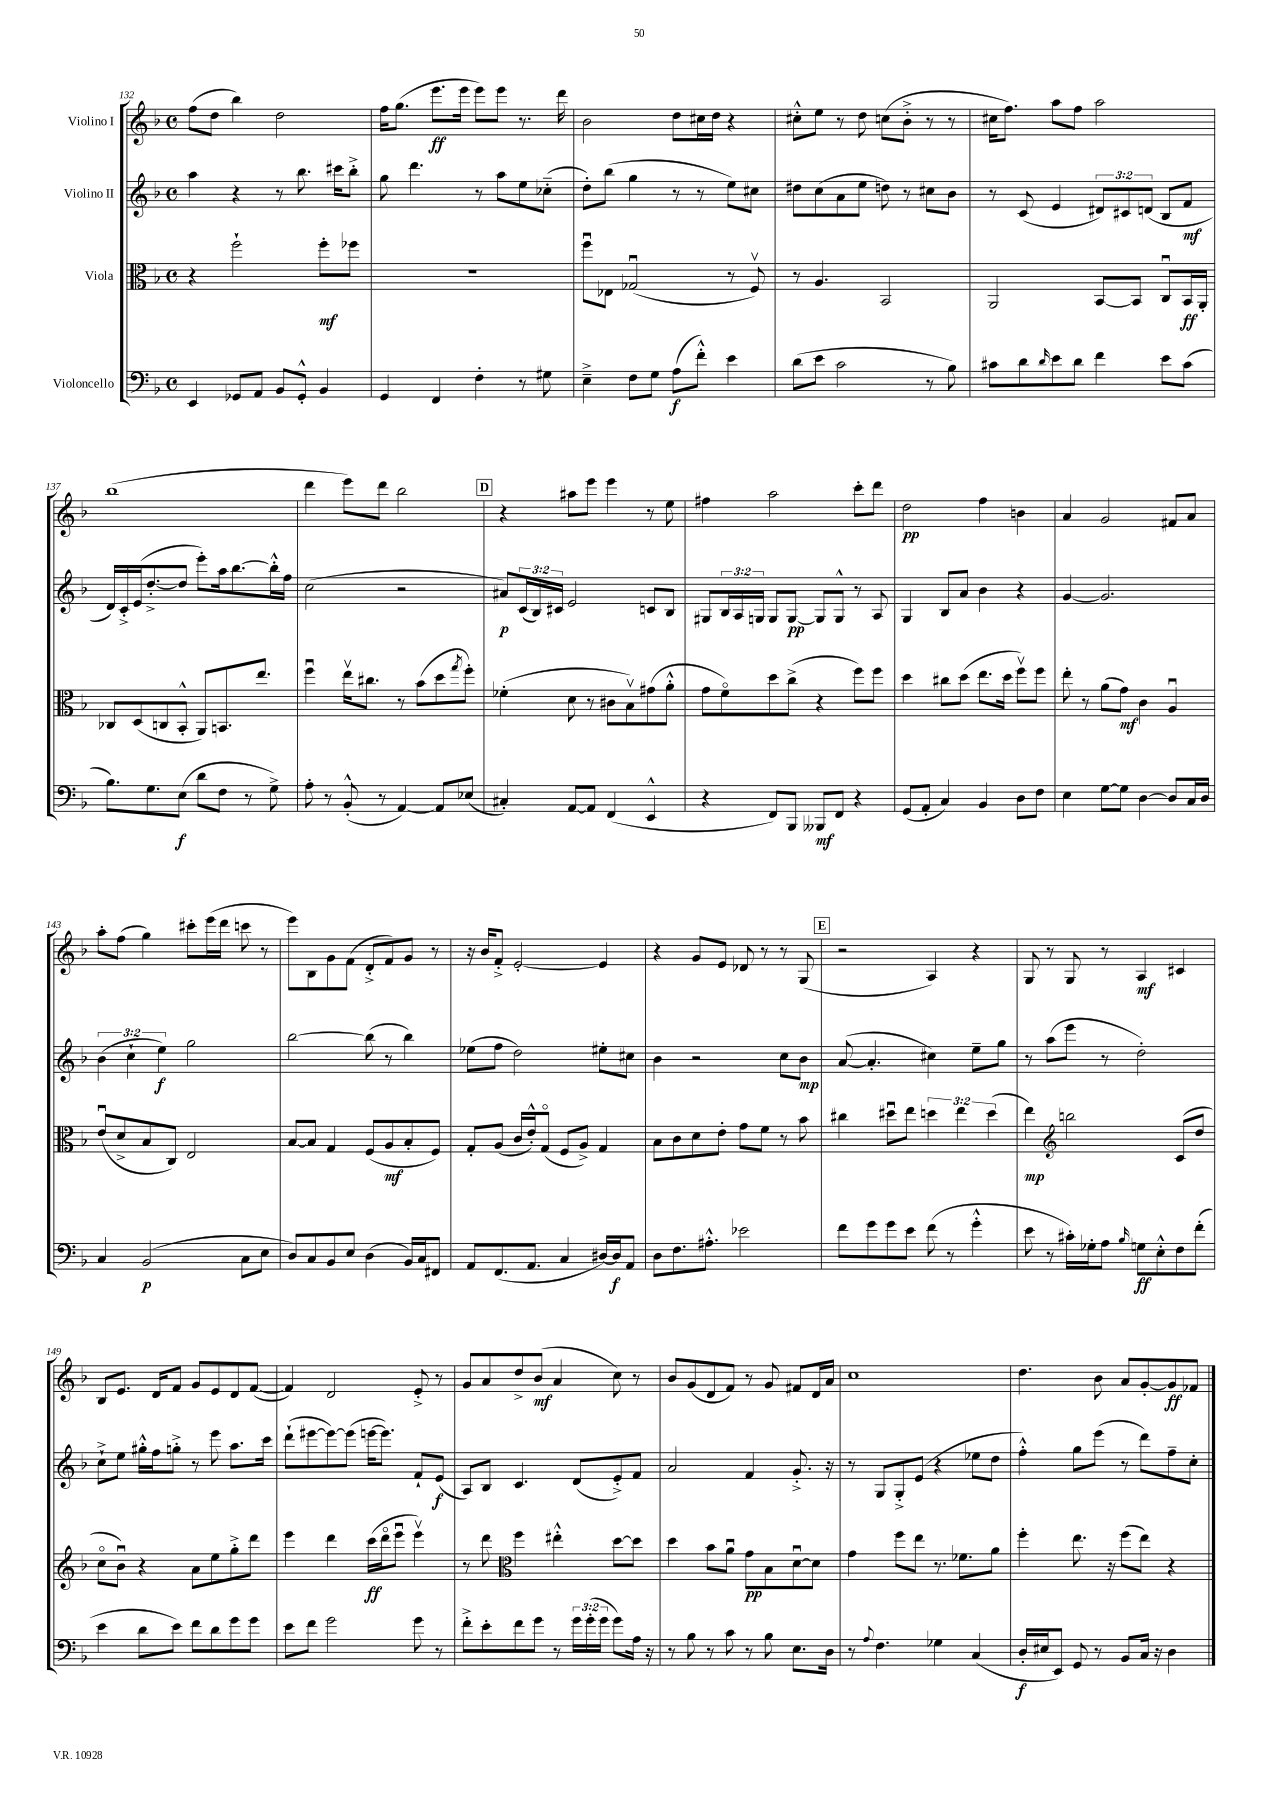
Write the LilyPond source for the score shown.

<<
\new StaffGroup <<
\new Staff = "s0" \with { instrumentName = "Violino I" } {
    \clef treble \key f \major \defaultTimeSignature \time 4/4
    f''8( d''8 bes''4) d''2 |
    f''16 g''8.( e'''8.\ff e'''16 e'''8) e'''8 r8. d'''16 |
    bes'2 d''8 cis''16 d''16 r4 |
    cis''8-.-^ e''8 r8 d''8 c''8( bes'8-.-> r8 r8 |
    cis''16 f''8.) a''8 f''8 a''2 |
    bes''1( |
    d'''4 e'''8) d'''8 bes''2 |
    \mark \markup { \box "D" } r4 ais''8 e'''8 e'''4 r8 e''8 |
    fis''4 a''2 c'''8-. d'''8 |
    d''2\pp f''4 b'4 |
    a'4 g'2 fis'8 a'8 |
    a''8-. f''8( g''4) cis'''8-. e'''16( d'''16 c'''8 r8 |
    e'''8) bes8 g'8 f'8( d'8-.-> f'8) g'8 r8 |
    r16 bes'16 f'8-.-> e'2~-. e'4 |
    r4 g'8 e'8 des'8 r8 r8 g8( |
    \mark \markup { \box "E" } r2 a4) r4 |
    g8 r8 g8 r8 a4\mf cis'4 |
    bes8 e'8. d'16 f'8 g'8 e'8 d'8 f'8~( |
    f'4) d'2 e'8-.-> r8 |
    g'8 a'8 d''8-> bes'8\mf( a'4 c''8) r8 |
    bes'8 g'8( d'8 f'8) r8 g'8 fis'8 d'16 a'16 |
    c''1 |
    d''4. bes'8 a'8 g'8~-. g'8\ff fes'8 \bar "|." |
}
\new Staff = "s1" \with { instrumentName = "Violino II" } {
    \clef treble \key f \major \defaultTimeSignature \time 4/4 \override Staff.TupletNumber.text = #tuplet-number::calc-fraction-text
    a''4 r4 r8 bes''8. cis'''16 bes''8-.-> |
    g''8 d'''4. r8 a''8 e''8 ces''8-_( |
    d''8-.) bes''8( g''4 r8 r8 e''8) cis''8 |
    dis''8 c''8( a'8 e''8 d''8) r8 cis''8 bes'8 |
    r8 c'8( e'4 \tuplet 3/2 { dis'8) cis'8 d'8( } bes8 f'8\mf |
    d'16) c'16-.-> e'16( d''8.~-.-> d''8 e'''8-.) a''16 bes''8.~ bes''16-.-^ f''16 |
    c''2( r2 |
    \mark \markup { \box "D" } ais'8\p) \tuplet 3/2 { c'16( bes16) cis'16 } e'2 c'8 bes8 |
    gis8 \tuplet 3/2 { bes16 a16 g16 } g8 g8~\pp g8 g8-^ r8 a8 |
    g4 bes8 a'8 bes'4 r4 |
    g'4~ g'2. |
    \tuplet 3/2 { bes'4( c''4-! e''4\f) } g''2 |
    bes''2~ bes''8( r8 bes''4) |
    ees''8( f''8 d''2) eis''8-. cis''8 |
    bes'4 r2 c''8 bes'8\mp |
    \mark \markup { \box "E" } a'8~( a'4.-. cis''4) e''8-- g''8 |
    r8 a''8( e'''8 r8 d''2-.) |
    c''8-!-> e''8 gis''16-.-^ f''16 g''8-.-> r8 e'''8 a''8. c'''16 |
    d'''8-!( eis'''8~ eis'''8~) eis'''8( e'''16~ e'''8.) f'8-! e'8\f( |
    a8) bes8 c'4. d'8( e'8-.->) f'8 |
    a'2 f'4 g'8.-.-> r16 |
    r8 g8 g8-.-> e'8( r4 ees''8 d''8 |
    f''4-.-^) g''8 e'''8( r8 d'''8) f''8-- c''8-. \bar "|." |
}
\new Staff = "s2" \with { instrumentName = "Viola" } {
    \clef alto \key f \major \defaultTimeSignature \time 4/4 \override Staff.TupletNumber.text = #tuplet-number::calc-fraction-text
    r4 f''2-! f''8-.\mf fes''8 |
    R1 |
    f''8\downbow ees8 ges2\downbow( r8 f8\upbow) |
    r8 a4. bes,2 |
    a,2 bes,8~ bes,8 c8\downbow bes,16\ff a,16-. |
    ces8 d8( c8 bes,8-.-^ a,8) b,8. e''8. |
    f''4\downbow e''16\upbow cis''8. r8 bes'8( d''8 \acciaccatura { g''8 } f''8-.) |
    \mark \markup { \box "D" } fes'4-.( d'8 r8 cis'8 bes8\upbow) gis'8( a'8-.-^ |
    g'8 f'8\flageolet) d''8 c''8->( r4 f''8) f''8 |
    d''4 cis''8 d''8( e''8. d''16 f''8\upbow) f''8 |
    e''8-. r8 a'8( g'8\mf) c'4 a4\downbow |
    e'8\downbow( d'8-> bes8 c8) e2 |
    bes8~ bes8 g4 f8( a8\mf bes8-. f8) |
    g8-. a8( c'16 e'16-.-^) g8\flageolet( f8 a8->) g4 |
    bes8 c'8 d'8 e'8-. g'8 f'8 r8 bes'8 |
    \mark \markup { \box "E" } cis''4 dis''8\downbow e''8 \tuplet 3/2 { d''4 e''4 d''4( } |
    e''4\mp) \clef treble b''2 c'8( d''8 |
    c''8\flageolet bes'8\downbow) r4 a'8 e''8 g''8-.-> d'''8 |
    e'''4 d'''4 c'''16\ff( d'''16\flageolet e'''8\downbow e'''4\upbow) |
    r8 d'''8 \clef alto f''4 eis''4-.-^ d''8~ d''8 |
    d''4 bes'8 a'8\downbow g'8\pp bes8 d'8~\downbow d'8 |
    g'4 f''8 e''8 r8. fes'8. a'8 |
    f''4-. e''8. r16 f''8( e''8) r4 \bar "|." |
}
\new Staff = "s3" \with { instrumentName = "Violoncello" } {
    \clef bass \key f \major \defaultTimeSignature \time 4/4 \override Staff.TupletNumber.text = #tuplet-number::calc-fraction-text
    e,4 ges,8 a,8 bes,8 ges,8-.-^ bes,4 |
    g,4 f,4 f4-. r8 gis8 |
    e4---> f8 g8 a8\f( f'8-.-^) e'4 |
    d'8( e'8 c'2 r8 bes8) |
    cis'8 d'8 \grace { d'16 } e'8 d'8 f'4 e'8 cis'8( |
    bes8.) g8. e8\f( d'8 f8 r8 g8->) |
    a8-. r8 bes,8-.-^( r8 a,4~) a,8 ees8( |
    \mark \markup { \box "D" } cis4-.) a,8~ a,8 f,4( e,4-^ |
    r4 f,8) bes,,8 beses,,8\mf f,8 r4 |
    g,8( a,8-. c4) bes,4 d8 f8 |
    e4 g8~ g8 d4~ d8 c16 d16 |
    c4 bes,2\p( c8 e8 |
    d8) c8 bes,8 e8 d4( bes,16) c16 fis,8 |
    a,8 f,8.( a,8. c4 dis16~) dis16\f a,8 |
    d8 f8. ais8.-.-^ ees'2 |
    \mark \markup { \box "E" } f'8 g'8 g'8 e'8 f'8( r8 g'4-.-^ |
    e'8 r8 cis'16-.) ges16-. a8 \grace { bes16 } g8\ff e8-.-^ f8 f'8-.( |
    e'4 d'8 e'8) f'8 d'8 g'8 g'8 |
    e'8 f'8 g'2 g'8 r8 |
    f'8-.-> e'8-. f'8 g'8 r8 \tuplet 3/2 { g'16 g'16-.( g'16 } g'8) a16 r16 |
    r8 bes8 r8 c'8 r8 bes8 e8. d16 |
    r8 \appoggiatura { a8 } f4. ges4 c4( |
    d16-.\f eis16 e,8) g,8 r8 bes,8 c16 r16 d4 \bar "|." |
}
>>
>>
\layout { \context { \Score currentBarNumber = #132 } }
